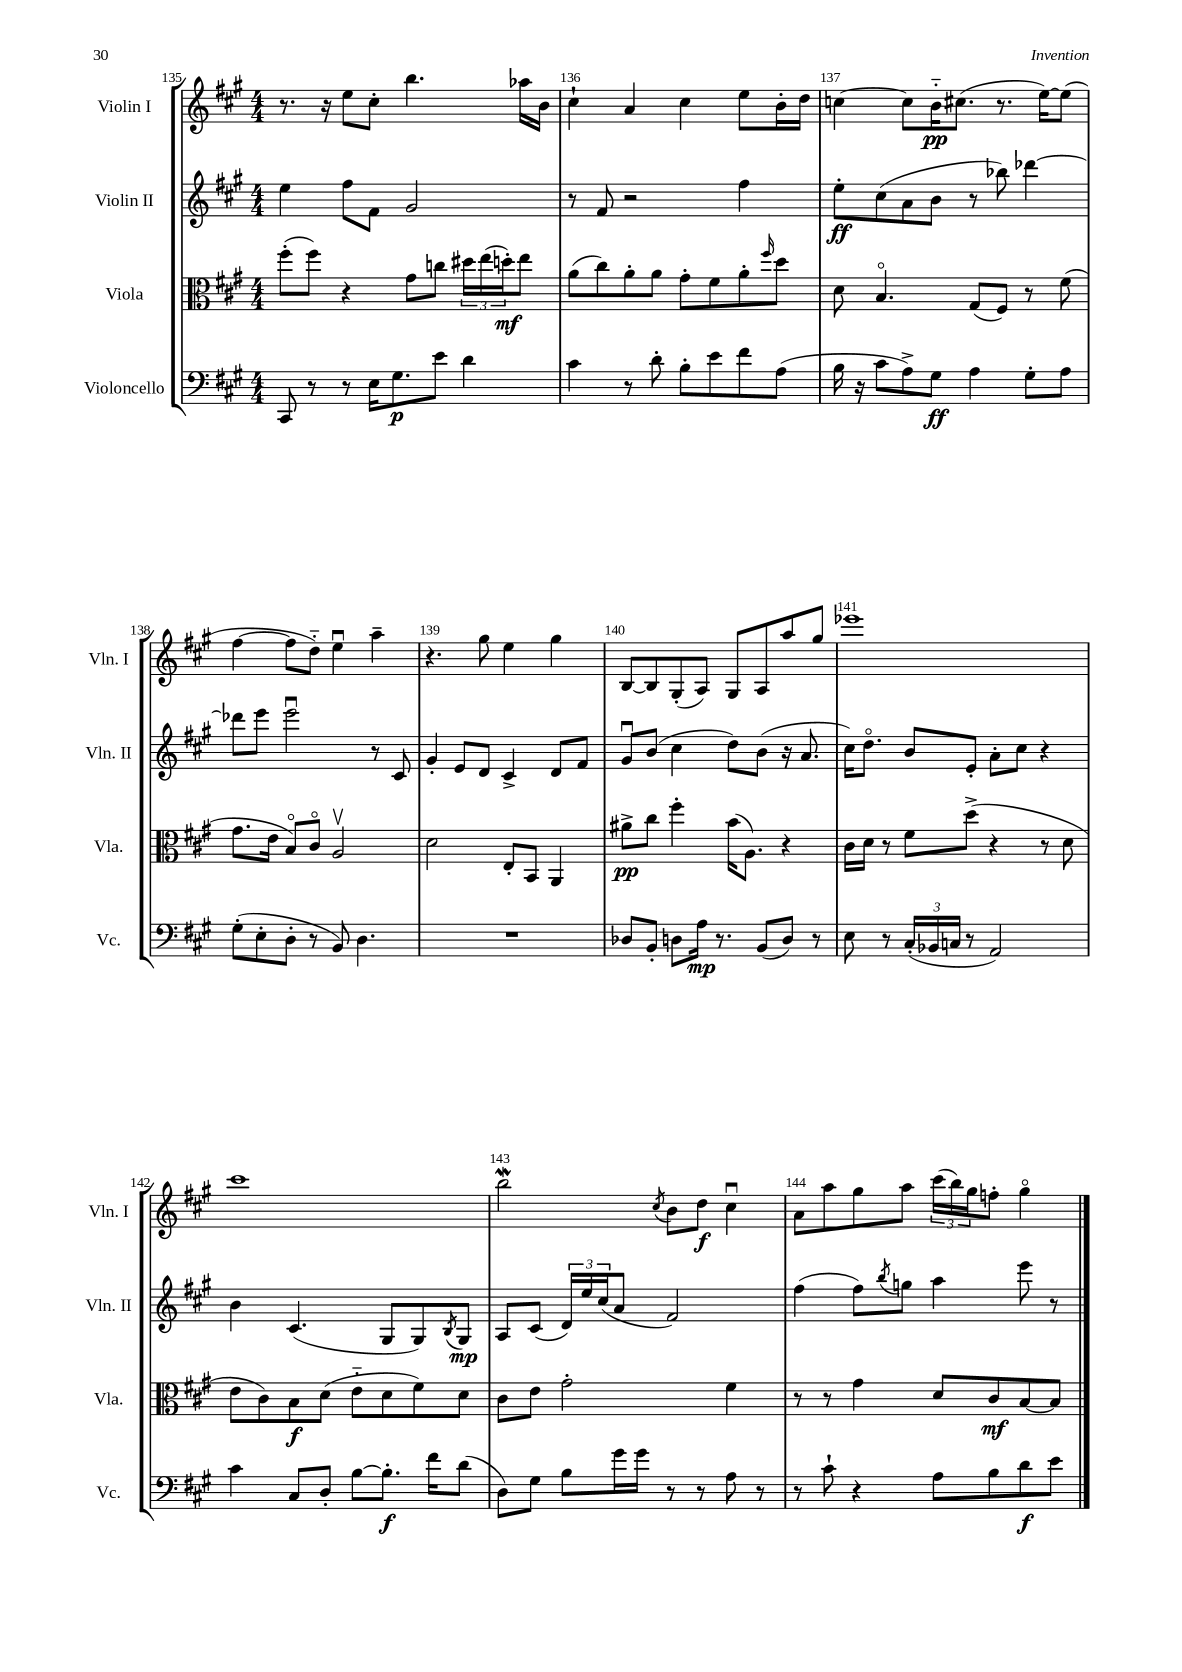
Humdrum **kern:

**kern	**dynam	**kern	**dynam	**kern	**dynam	**kern	**dynam
*part4	*part4	*part3	*part3	*part2	*part2	*part1	*part1
*staff4	*staff4	*staff3	*staff3	*staff2	*staff2	*staff1	*staff1
*I"Violoncello	*	*I"Viola	*	*I"Violin II	*	*I"Violin I	*
*I'Vc.	*	*I'Vla.	*	*I'Vln. II	*	*I'Vln. I	*
*clefF4	*	*clefC3	*	*clefG2	*	*clefG2	*
*k[f#c#g#]	*	*k[f#c#g#]	*	*k[f#c#g#]	*	*k[f#c#g#]	*
*M4/4	*	*M4/4	*	*M4/4	*	*M4/4	*
=135	=135	=135	=135	=135	=135	=135	=135
8CC#/	.	(8ff#'\L	.	4ee\	.	8.r	.
8r	.	8ff#\J)	.	.	.	.	.
.	.	.	.	.	.	16r	.
8r	.	4r	.	8ff#\L	.	8ee\L	.
16E\KL	.	.	.	8f#\J	.	8cc#'\J	.
8.G#\	p	.	.	.	.	.	.
.	.	8g#\L	.	2g#/	.	4.bb\	.
8e\J	.	8ccn\J	.	.	.	.	.
4d\	.	24dd#X\LL	.	.	.	.	.
.	.	(24ee\	.	.	.	.	.
.	.	24ddn'\J)	mf	.	.	.	.
.	.	8ee\J	.	.	.	16aa-X\LL	.
.	.	.	.	.	.	16b\JJ	.
=136	=136	=136	=136	=136	=136	=136	=136
4c#\	.	(8a\L	.	8r	.	4cc#`\	.
.	.	8cc#\)	.	8f#/	.	.	.
8r	.	8a'\	.	2r	.	4a/	.
8d'\	.	8a\J	.	.	.	.	.
8B'\L	.	8g#'\L	.	.	.	4cc#\	.
8e\	.	8f#\	.	.	.	.	.
8f#\	.	8a'\	.	4ff#\	.	8ee\L	.
.	.	16qqff#/	.	.	.	.	.
(8A\J	.	8dd\J	.	.	.	16b'\L	.
.	.	.	.	.	.	16dd\JJ	.
=137	=137	=137	=137	=137	=137	=137	=137
16B\	.	8d\	.	8ee'\L	ff	[4ccn\	.
16r	.	.	.	.	.	.	.
8c#\L	.	4.B/	.	(8cc#\	.	.	.
8A^\)	.	.	.	8a\	.	8cc\L]	.
8G#\J	ff	.	.	8b\J	.	16b\K	pp
.	.	.	.	.	.	(8.cc#X\J	.
4A\	.	(8G#/L	.	8r	.	.	.
.	.	8F#/J)	.	8bb-X\)	.	8.r	.
8G#'\L	.	8r	.	[4ddd-X\	.	.	.
.	.	.	.	.	.	[16ee\KL)	.
8A\J	.	(8f#\	.	.	.	(8ee\J]	.
!!LO:LB:g=z
=138	=138	=138	=138	=138	=138	=138	=138
(8G#'\L	.	8.g#\L	.	8ddd-X\L]	.	[4ff#\	.
8E'\	.	.	.	8eee\J	.	.	.
.	.	16e\Jk	.	.	.	.	.
8D'\J	.	8B/L)	.	2eeeu\	.	8ff#\L]	.
8r	.	8c#/J	.	.	.	8dd\J)	.
8BB/)	.	2Av/	.	.	.	4eeu\	.
4.D\	.	.	.	.	.	.	.
.	.	.	.	8r	.	4aa~\	.
.	.	.	.	8c#/	.	.	.
=139	=139	=139	=139	=139	=139	=139	=139
1r	.	2d\	.	4g#'/	.	4.r	.
.	.	.	.	8e/L	.	.	.
.	.	.	.	8d/J	.	8gg#\	.
.	.	8E'/L	.	4c#^/	.	4ee\	.
.	.	8BB/J	.	.	.	.	.
.	.	4AA/	.	8d/L	.	4gg#\	.
.	.	.	.	8f#/J	.	.	.
=140	=140	=140	=140	=140	=140	=140	=140
8D-X/L	.	8a#X^\L	pp	8g#u/L	.	[8B/L	.
8BB'/J	.	8cc#\J	.	(8b/J	.	8B/]	.
8Dn\L	.	4ff#'\	.	4cc#\	.	(8G#'/	.
16A\Jk	mp	.	.	.	.	8A/J)	.
8.r	.	.	.	.	.	.	.
.	.	(16b\KL	.	8dd\L)	.	8G#/L	.
.	.	8.A\J)	.	.	.	.	.
(8BB/L	.	.	.	(8b\J	.	8A/	.
8D/J)	.	4r	.	16r	.	8aa/	.
.	.	.	.	8.a/	.	.	.
8r	.	.	.	.	.	8gg#/J	.
=141	=141	=141	=141	=141	=141	=141	=141
8E\	.	16c#\LL	.	16cc#\KL)	.	1eee-X	.
.	.	16d\JJ	.	8.dd\J	.	.	.
8r	.	8r	.	.	.	.	.
(24C#'/LL	.	8f#\L	.	8b/L	.	.	.
24BB-X/	.	.	.	.	.	.	.
24Cn/JJ	.	.	.	.	.	.	.
8r	.	(8dd^\J	.	8e'/J	.	.	.
2AA/)	.	4r	.	8a'\L	.	.	.
.	.	.	.	8cc#\J	.	.	.
.	.	8r	.	4r	.	.	.
.	.	8d\	.	.	.	.	.
!!LO:LB:g=z
=142	=142	=142	=142	=142	=142	=142	=142
4c#\	.	8e\L	.	4b\	.	1ccc#	.
.	.	8c#\)	.	.	.	.	.
8C#/L	.	8B\	f	(4.c#/	.	.	.
8D'/J	.	(8d\J	.	.	.	.	.
[8B\L	.	8e\L	.	.	.	.	.
8.B'\J]	f	8d\	.	8G#/L	.	.	.
.	.	8f#\)	.	8G#/)	.	.	.
16f#\KL	.	.	.	.	.	.	.
.	.	.	.	8qB/	.	.	.
(8d\J	.	8d\J	.	8G#/J	mp	.	.
=143	=143	=143	=143	=143	=143	=143	=143
8D\L)	.	8c#\L	.	8A/L	.	2bbW\	.
8G#\J	.	8e\J	.	(8c#/J	.	.	.
8B\L	.	2g#'\	.	24d/LL)	.	.	.
.	.	.	.	24ee/	.	.	.
.	.	.	.	(24cc#/J	.	.	.
16g#\L	.	.	.	8a/J	.	.	.
16g#\JJ	.	.	.	.	.	.	.
.	.	.	.	.	.	8qcc#/	.
8r	.	.	.	2f#/)	.	8b\L	.
8r	.	.	.	.	.	8dd\J	f
8A\	.	4f#\	.	.	.	4cc#u\	.
8r	.	.	.	.	.	.	.
=144	=144	=144	=144	=144	=144	=144	=144
8r	.	8r	.	(4ff#\	.	8a\L	.
8c#`\	.	8r	.	.	.	8aa\	.
4r	.	4g#\	.	8ff#\L)	.	8gg#\	.
.	.	.	.	8qbb/	.	.	.
.	.	.	.	8ggn\J	.	8aa\J	.
8A\L	.	8d/L	.	4aa\	.	(24ccc#\LL	.
.	.	.	.	.	.	24bb\)	.
.	.	.	.	.	.	24gg#\J	.
8B\	.	8c#/	mf	.	.	8ffn'\J	.
8d\	f	[8B/	.	8eee\	.	4gg#\	.
8e\J	.	8B/J]	.	8r	.	.	.
==	==	==	==	==	==	==	==
*-	*-	*-	*-	*-	*-	*-	*-
